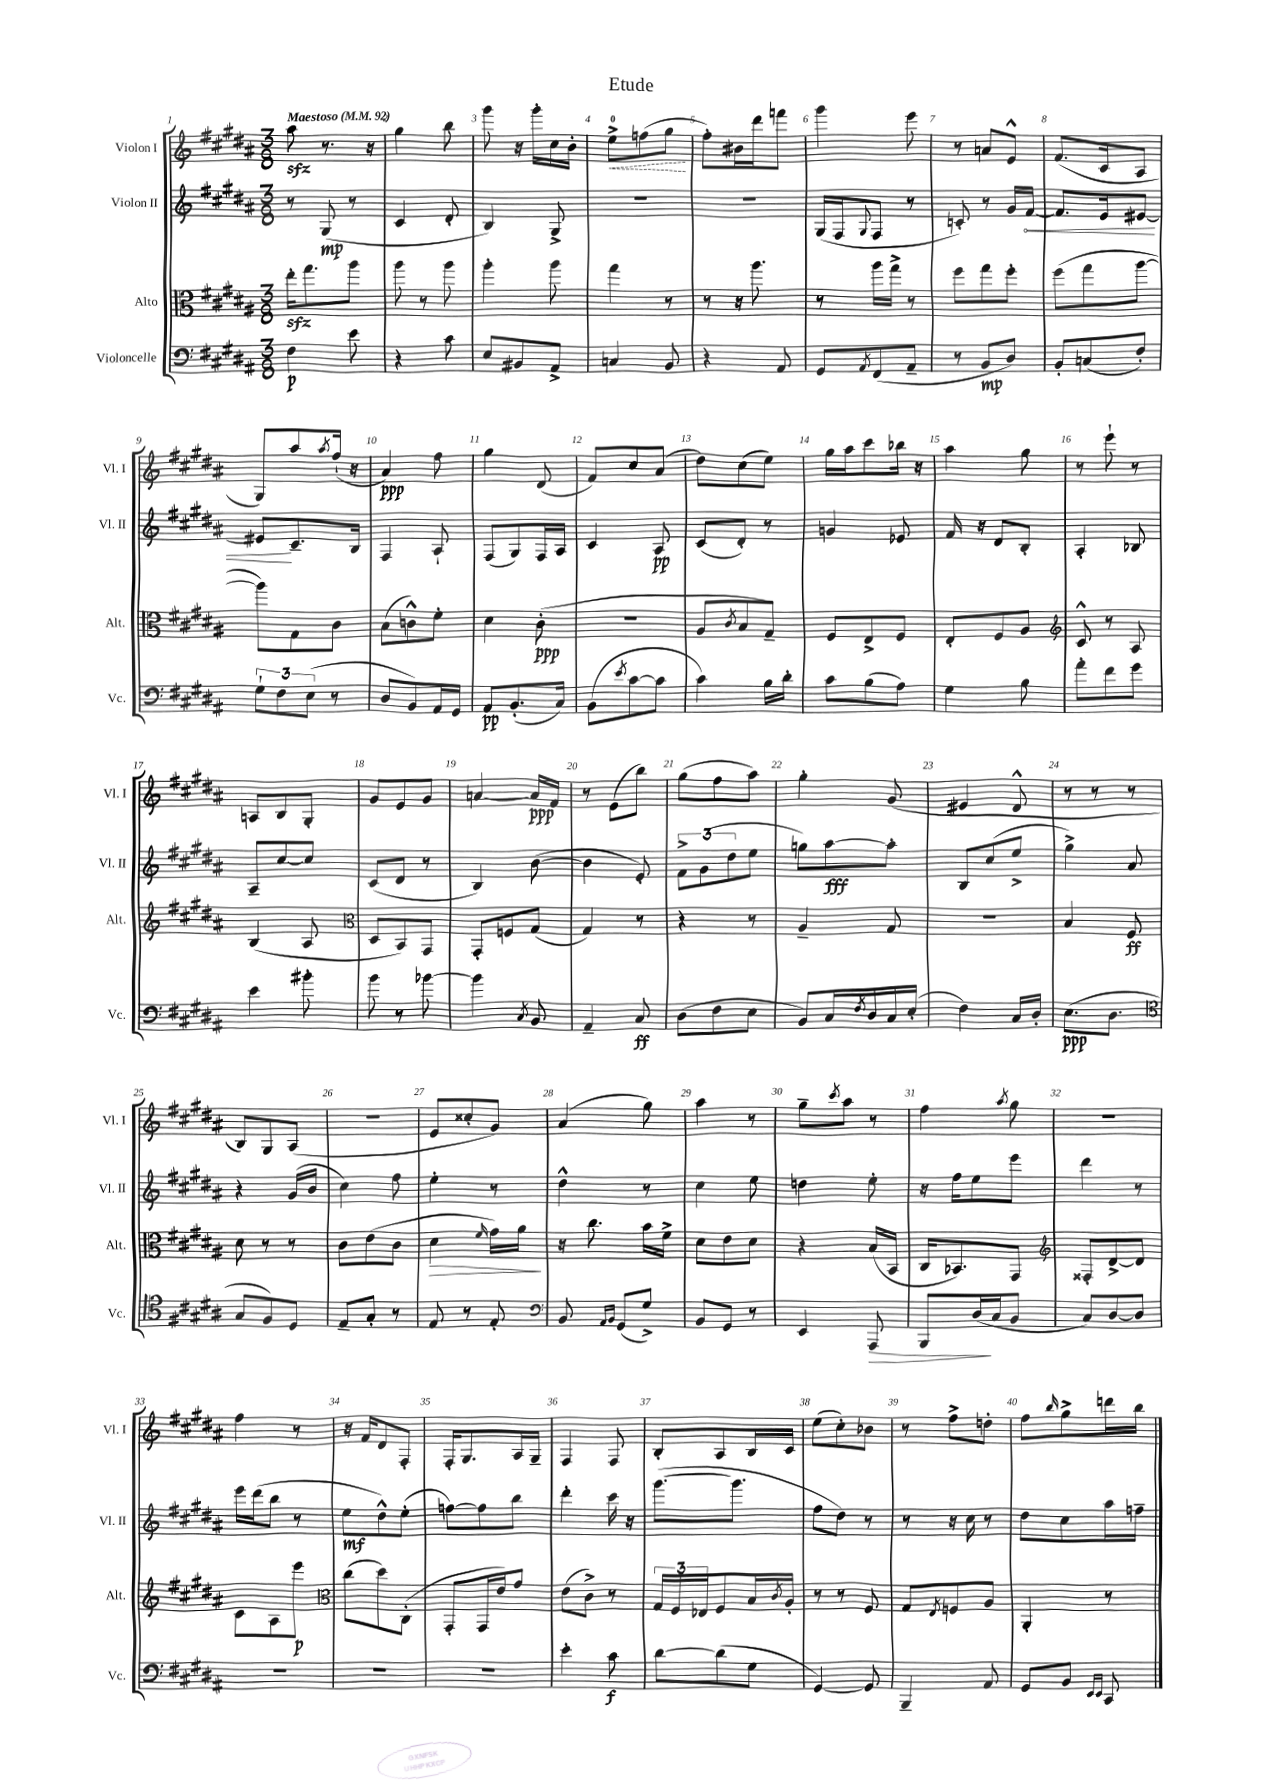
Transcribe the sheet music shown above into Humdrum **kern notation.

**kern	**dynam	**kern	**dynam	**kern	**dynam	**kern	**dynam
*part4	*part4	*part3	*part3	*part2	*part2	*part1	*part1
*staff4	*staff4	*staff3	*staff3	*staff2	*staff2	*staff1	*staff1
*I"Violoncelle	*	*I"Alto	*	*I"Violon II	*	*I"Violon I	*
*I'Vc.	*	*I'Alt.	*	*I'Vl. II	*	*I'Vl. I	*
*clefF4	*	*clefC3	*	*clefG2	*	*clefG2	*
*k[f#c#g#d#a#]	*	*k[f#c#g#d#a#]	*	*k[f#c#g#d#a#]	*	*k[f#c#g#d#a#]	*
*M3/8	*	*M3/8	*	*M3/8	*	*M3/8	*
*MM92	*	*MM92	*	*MM92	*	*MM92	*
=1	=1	=1	=1	=1	=1	=1	=1
!	!	!	!	!	!	!LO:TX:a:B:t=Maestoso	!
4F#\	p	16eezz'\KL	.	8r	.	8aa#zz\	.
.	.	8.gg#\	.	.	.	.	.
.	.	.	.	(8G#/	mp	8.r	.
8e\	.	8aa#\J	.	8r	.	.	.
.	.	.	.	.	.	16r	.
=2	=2	=2	=2	=2	=2	=2	=2
4r	.	8aa#\	.	4c#/	.	4gg#\	.
.	.	8r	.	.	.	.	.
8c#\	.	8aa#\	.	8d#'/	.	8bb\	.
=3	=3	=3	=3	=3	=3	=3	=3
8E/L	.	4aa#'\	.	4B/)	.	8ggg#\	.
8BB#X/	.	.	.	.	.	16r	.
.	.	.	.	.	.	16ggg#'\LL	.
8AA#^/J	.	8aa#\	.	8G#^/	.	16cc#\	.
.	.	.	.	.	.	16b'\JJ	.
=4	=4	=4	=4	=4	=4	=4	=4
!	!	!	!	!	!	!	!LO:HP:b
4Cn/	.	4gg#\	.	4.r	.	8ee^\L	<
.	.	.	.	.	.	(8ffn\	.
8BB/	.	8r	.	.	.	8gg#\J	.
.	.	.	.	.	.	.	[
=5	=5	=5	=5	=5	=5	=5	=5
4r	.	8r	.	4.r	.	8ff#'\L)	.
.	.	16r	.	.	.	16b#X\L	.
.	.	8.aa#\	.	.	.	16ddd#\J	.
8AA#/	.	.	.	.	.	8fffn\J	.
=6	=6	=6	=6	=6	=6	=6	=6
8GG#/L	.	8r	.	(16G#/LL	.	4ggg#\	.
.	.	.	.	16F#/J	.	.	.
8qAA#/	.	.	.	8qqG#/	.	.	.
(8FF#/	.	16aa#\LL	.	8F#/J	.	.	.
.	.	16gg#^\JJ	.	.	.	.	.
8AA#~/J	.	8r	.	8r	.	8eee\	.
=7	=7	=7	=7	=7	=7	=7	=7
8r	.	8ff#\L	.	8cn'/)	.	8r	.
8BB/L	mp	8gg#\	.	8r	.	8an/L	.
8D#/J)	.	8ff#'\J	.	16g#/LL	.	8e^^/J	.
!	!	!	!	!	!LO:HP:b	!	!
.	.	.	.	[16f#/JJ	<	.	.
=8	=8	=8	=8	=8	=8	=8	=8
8BB'/L	.	(8ff#\L	.	8.f#/L]	.	(8.f#/L	.
(8Cn/	.	8gg#\	.	.	.	.	.
.	.	.	.	16e/k	.	16c#/k	.
8F#'/J)	.	[8aa#\J	.	[8e#X/J	.	8A#/J	.
!!LO:LB:g=z
=9	=9	=9	=9	=9	=9	=9	=9
12G#`\L	.	8aa#\L])	.	8e#X/L]	.	8G#/L)	.
12F#\	.	.	.	.	.	.	.
.	.	8G#\	.	8.c#~/	[	8aa#/	.
(12E\J	.	.	.	.	.	.	.
.	.	.	.	.	.	8qaa#/	.
8r	.	8c#\J	.	.	.	(16ff#`/Jk	.
.	.	.	.	16B/Jk	.	16r	.
=10	=10	=10	=10	=10	=10	=10	=10
8D#/L	.	(8B\L	.	4F#/	.	4a#/)	ppp
8BB/)	.	8cn^^\)	.	.	.	.	.
16AA#/L	.	8f#'\J	.	8A#`/	.	8ff#\	.
16GG#/JJ	.	.	.	.	.	.	.
=11	=11	=11	=11	=11	=11	=11	=11
8AA#/L	pp	4d#\	.	(8F#/L	.	4gg#\	.
(8.BB'/	.	.	.	8G#/)	.	.	.
.	.	(8c#'\	ppp	16F#/L	.	(8d#/	.
16C#/Jk)	.	.	.	16A#/JJ	.	.	.
=12	=12	=12	=12	=12	=12	=12	=12
(8BB\L	.	4.r	.	4c#/	.	8f#/L)	.
8qe/	.	.	.	.	.	.	.
[8c#\	.	.	.	.	.	8cc#/	.
8c#\J]	.	.	.	8A#/	pp	(8a#/J	.
=13	=13	=13	=13	=13	=13	=13	=13
4c#\)	.	8A#/L	.	(8c#/L	.	8dd#\L)	.
.	.	8qc#/	.	.	.	.	.
.	.	8B/	.	8d#'/J)	.	(8cc#\	.
16B\LL	.	8G#~/J)	.	8r	.	8ee\J)	.
16d#'\JJ	.	.	.	.	.	.	.
=14	=14	=14	=14	=14	=14	=14	=14
8c#\L	.	8F#/L	.	4gn/	.	16gg#\LL	.
.	.	.	.	.	.	16aa#\J	.
(8B\	.	8E^/	.	.	.	8ccc#\	.
8A#\J)	.	8F#/J	.	8e-X/	.	16bb-X\Jk	.
.	.	.	.	.	.	16r	.
=15	=15	=15	=15	=15	=15	=15	=15
4G#\	.	8E'/L	.	16f#/	.	4aa#\	.
.	.	.	.	16r	.	.	.
.	.	8F#/	.	8d#/L	.	.	.
8B\	.	8A#/J	.	8B'/J	.	8gg#\	.
=16	=16	=16	=16	=16	=16	=16	=16
*	*	*clefG2	*	*	*	*	*
8a#'\L	.	8c#^^/	.	4A#'/	.	8r	.
8f#\	.	8r	.	.	.	8eee`\	.
8g#\J	.	8A#/	.	8B-X/	.	8r	.
!!LO:LB:g=z
=17	=17	=17	=17	=17	=17	=17	=17
4e\	.	(4B/	.	8A#~/L	.	8An/L	.
.	.	.	.	[8cc#/	.	8B/	.
8b#X'\	.	8A#/	.	8cc#/J]	.	8G#'/J	.
=18	=18	=18	=18	=18	=18	=18	=18
*	*	*clefC3	*	*	*	*	*
8b\	.	8D#/L	.	(8c#/L	.	8g#/L	.
8r	.	8BB/)	.	8d#/J	.	8e/	.
[8b-X\	.	8GG#/J	.	8r	.	8g#/J	.
=19	=19	=19	=19	=19	=19	=19	=19
4b-\]	.	8GG#'/L	.	4B/)	.	[4an/	.
.	.	8Fn/	.	.	.	.	.
8qC#/	.	.	.	.	.	.	.
8BB/	.	(8G#/J	.	([8b\	.	16a/LL]	ppp
.	.	.	.	.	.	16f#/JJ	.
=20	=20	=20	=20	=20	=20	=20	=20
4AA#~/	.	4G#/)	.	4b\]	.	8r	.
.	.	.	.	.	.	(8e\L	.
8C#/	ff	8r	.	8e'/)	.	8bb\J)	.
=21	=21	=21	=21	=21	=21	=21	=21
(8D#\L	.	4r	.	12f#^\L	.	(8gg#\L	.
.	.	.	.	(12g#\	.	.	.
8F#\	.	.	.	.	.	8ff#\	.
.	.	.	.	12dd#\	.	.	.
8E\J	.	8r	.	8ee\J	.	8aa#\J)	.
=22	=22	=22	=22	=22	=22	=22	=22
8BB/L)	.	4A#~/	.	8ggn\L)	.	4gg#'\	.
16C#/L	.	.	.	[8aa#\	fff	.	.
8qF#/	.	.	.	.	.	.	.
16D#/	.	.	.	.	.	.	.
16C#/	.	8G#/	.	8aa#'\J]	.	(8g#/	.
(16E'/JJ	.	.	.	.	.	.	.
=23	=23	=23	=23	=23	=23	=23	=23
4F#\)	.	4.r	.	8B/L	.	4e#X/	.
.	.	.	.	(8cc#/	.	.	.
16C#/LL	.	.	.	8ee^/J	.	8d#^^/	.
16D#'/JJ	.	.	.	.	.	.	.
=24	=24	=24	=24	=24	=24	=24	=24
(8.E\L	ppp	4B/	.	4gg#^\)	.	8r	.
.	.	.	.	.	.	8r	.
8.D#\J	.	.	.	.	.	.	.
.	.	8F#/	ff	8a#/	.	8r	.
!!LO:LB:g=z
=25	=25	=25	=25	=25	=25	=25	=25
*clefC4	*	*	*	*	*	*	*
8G#/L	.	8d#\	.	4r	.	8B/L)	.
8F#/)	.	8r	.	.	.	8G#/	.
8D#/J	.	8r	.	(16g#/LL	.	(8A#/J	.
.	.	.	.	16b/JJ	.	.	.
=26	=26	=26	=26	=26	=26	=26	=26
8E~/L	.	8c#\L	.	4cc#\)	.	4.r	.
8G#'/J	.	(8e\	.	.	.	.	.
8r	.	8c#\J	.	8ff#\	.	.	.
=27	=27	=27	=27	=27	=27	=27	=27
!	!	!	!LO:HP:b	!	!	!	!
8E/	.	4d#\	>	4ee'\	.	8e/L	.
8r	.	.	.	.	.	8cc##X'/	.
.	.	16qqf#/	.	.	.	.	.
8E'/	.	16g#\LL)	.	8r	.	8g#/J)	.
.	.	16a#\JJ	.	.	.	.	.
.	.	.	]	.	.	.	.
=28	=28	=28	=28	=28	=28	=28	=28
*clefF4	*	*	*	*	*	*	*
8BB/	.	16r	.	4dd#^^\	.	(4a#/	.
.	.	8.cc#\	.	.	.	.	.
16qqAA#/LL	.	.	.	.	.	.	.
16qqBB/JJ	.	.	.	.	.	.	.
(8GG#/L	.	.	.	.	.	.	.
8G#^/J)	.	16b\LL	.	8r	.	8gg#\)	.
.	.	16f#^\JJ	.	.	.	.	.
=29	=29	=29	=29	=29	=29	=29	=29
8BB/L	.	8d#\L	.	4cc#\	.	4aa#\	.
8GG#/J	.	8e\	.	.	.	.	.
8r	.	8d#\J	.	8ee\	.	8r	.
=30	=30	=30	=30	=30	=30	=30	=30
4EE/	.	4r	.	4ddn\	.	8gg#~\L	.
.	.	.	.	.	.	8qccc#/	.
.	.	.	.	.	.	8aa#\J	.
!	!LO:HP:b	!	!	!	!	!	!
8AAA#/	>	(16B/LL	.	8ee'\	.	8r	.
.	.	16BB/JJ	.	.	.	.	.
=31	=31	=31	=31	=31	=31	=31	=31
8BBB/L	.	16C#/KL	.	16r	.	4ff#\	.
.	.	8.BB-X/)	.	16ff#\KL	.	.	.
(16D#/L	.	.	.	8ee\	.	.	.
16C#/J	]	.	.	.	.	.	.
.	.	.	.	.	.	8qaa#/	.
8BB/J	.	8GG#/J	.	8eee\J	.	8gg#\	.
=32	=32	=32	=32	=32	=32	=32	=32
*	*	*clefG2	*	*	*	*	*
8C#/L)	.	8F##X'/L	.	4ddd#\	.	4.r	.
[8D#/	.	[8d#^/	.	.	.	.	.
8D#/J]	.	8d#/J]	.	8r	.	.	.
!!LO:LB:g=z
=33	=33	=33	=33	=33	=33	=33	=33
4.r	.	8c#\L	.	16eee\LL	.	4ff#\	.
.	.	.	.	(16ddd#\J	.	.	.
.	.	8A#\	.	8bb\J	.	.	.
.	.	8eee\J	p	8r	.	8r	.
=34	=34	=34	=34	=34	=34	=34	=34
*	*	*clefC3	*	*	*	*	*
4.r	.	(8cc#\L	.	8ee\L	mf	16r	.
.	.	.	.	.	.	16f#/KL	.
.	.	8dd#\)	.	8dd#^^\)	.	8d#/	.
.	.	(8C#'\J	.	(8ee'\J	.	8F#'/J	.
=35	=35	=35	=35	=35	=35	=35	=35
4.r	.	8GG#'/L	.	[8ffn\L)	.	16F#'/KL	.
.	.	.	.	.	.	8.G#/	.
.	.	16GG#/L	.	8ff\]	.	.	.
.	.	16e/J)	.	.	.	.	.
.	.	8g#/J	.	8bb\J	.	16A#/L	.
.	.	.	.	.	.	16G#~/JJ	.
=36	=36	=36	=36	=36	=36	=36	=36
4e'\	.	(8e\L	.	4ddd#'\	.	4F#/	.
.	.	8c#^\J)	.	.	.	.	.
8c#\	f	8r	.	16ccc#\	.	8F#/	.
.	.	.	.	16r	.	.	.
=37	=37	=37	=37	=37	=37	=37	=37
[8d#\L	.	24G#/LL	.	([8.ggg#\L	.	8B'/L	.
.	.	24F#/	.	.	.	.	.
.	.	24E-X/J	.	.	.	.	.
(8d#\]	.	8F#/	.	.	.	8A#/	.
.	.	.	.	8.ggg#\J]	.	.	.
8G#\J	.	16B/L	.	.	.	16B/L	.
.	.	8qc#/	.	.	.	.	.
.	.	16A#'/JJ	.	.	.	16c#/JJ	.
=38	=38	=38	=38	=38	=38	=38	=38
[4GG#/)	.	8r	.	8ff#\L	.	(8ee\L	.
.	.	8r	.	8dd#\J)	.	8cc#'\)	.
8GG#/]	.	8F#/	.	8r	.	8b-X\J	.
=39	=39	=39	=39	=39	=39	=39	=39
4BBB~/	.	8G#/L	.	8r	.	8r	.
.	.	8qE/	.	.	.	.	.
.	.	8Fn/	.	16r	.	8ff#^\L	.
.	.	.	.	16cc#\	.	.	.
8AA#/	.	8A#/J	.	8r	.	8ddn'\J	.
=40	=40	=40	=40	=40	=40	=40	=40
8GG#/L	.	4AA#'/	.	8dd#\L	.	8ff#\L	.
.	.	.	.	.	.	16qqbb/	.
8BB/J	.	.	.	8cc#\	.	8gg#^\	.
16qqEE/LL	.	.	.	.	.	.	.
16qqEE/JJ	.	.	.	.	.	.	.
8CC#/	.	8r	.	16aa#\L	.	16dddn\L	.
.	.	.	.	16ffn~\JJ	.	16bb\JJ	.
==	==	==	==	==	==	==	==
*-	*-	*-	*-	*-	*-	*-	*-
